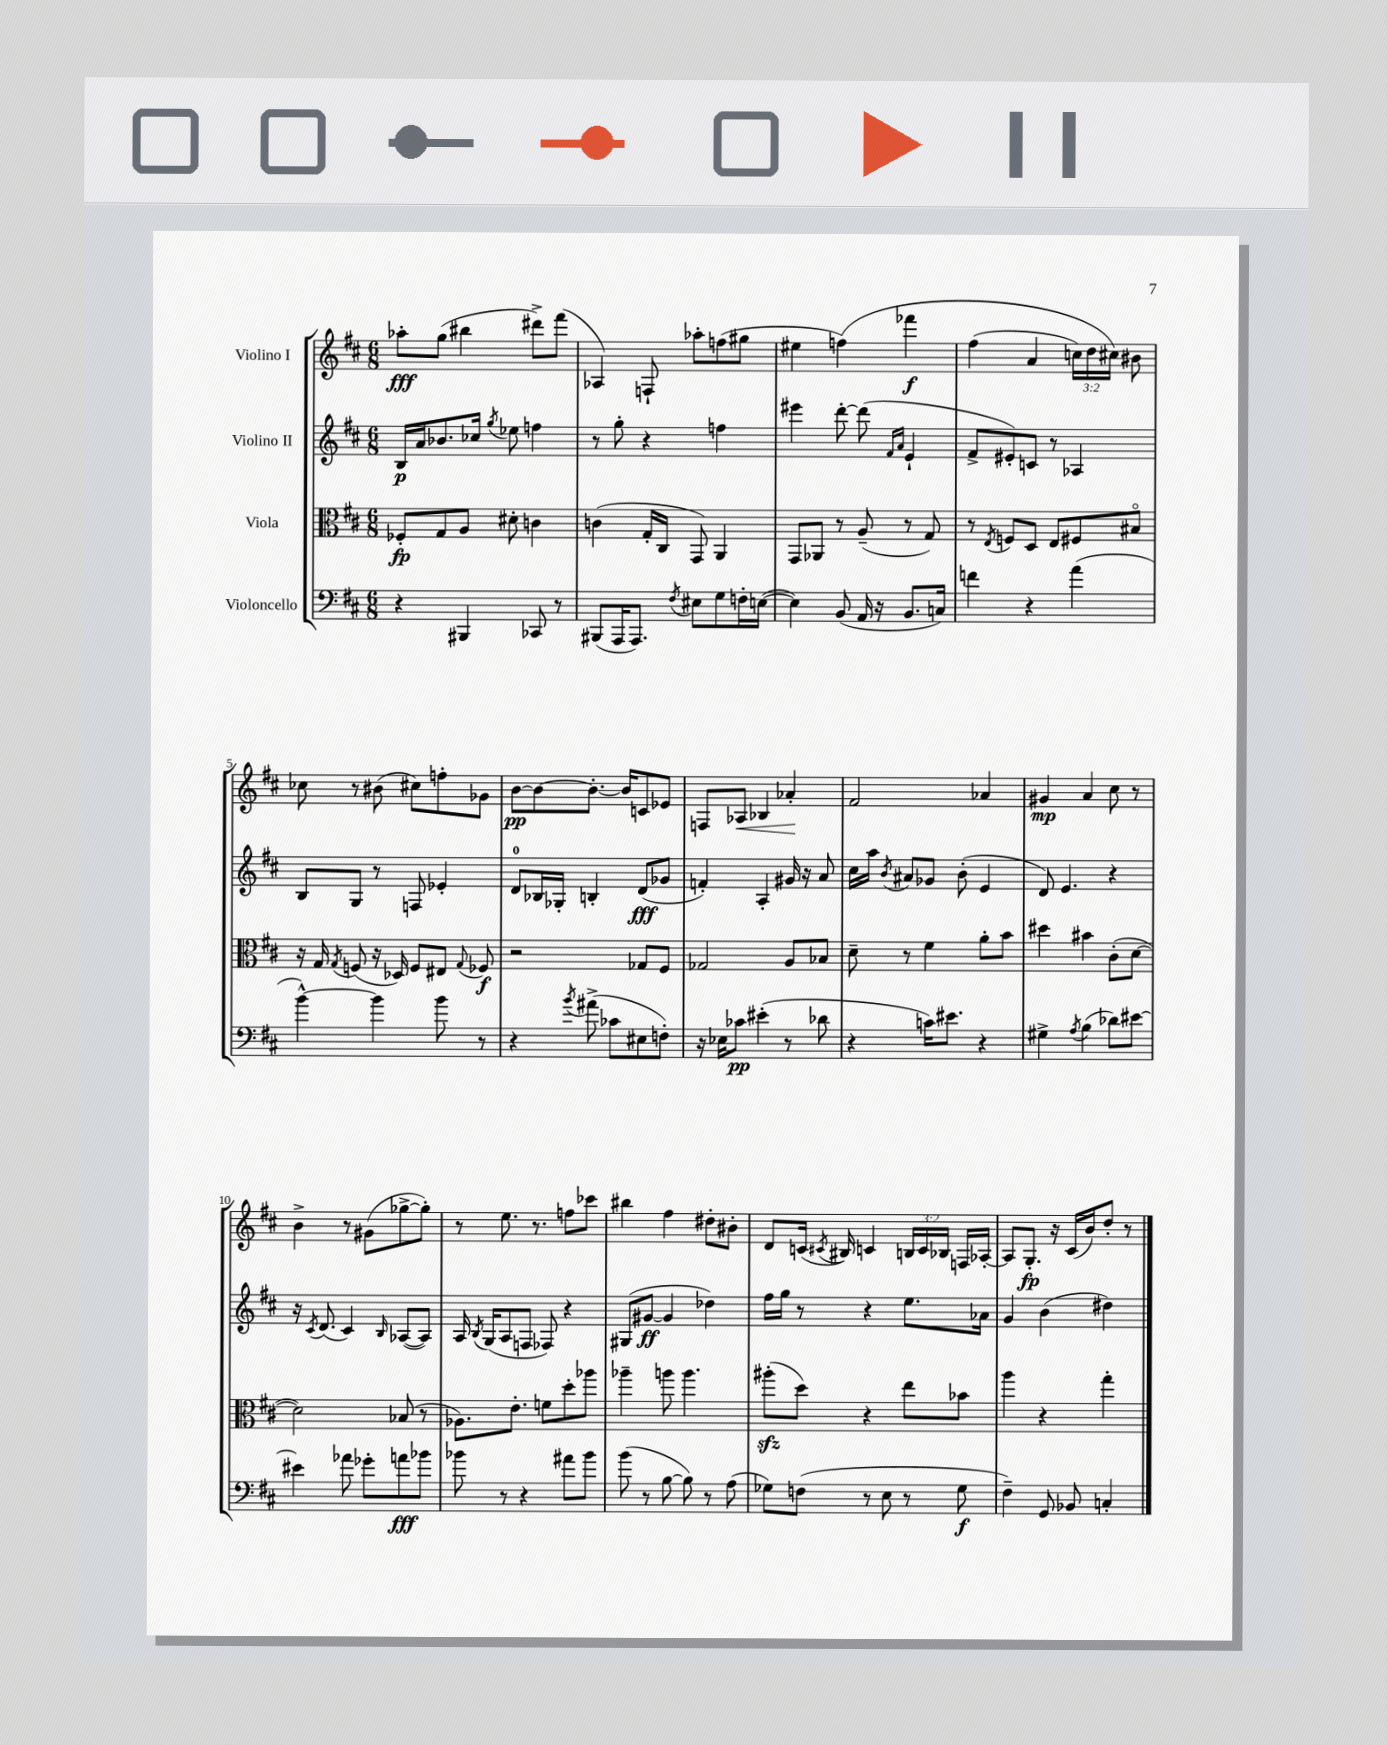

**kern	**kern	**kern	**kern
*staff4	*staff3	*staff2	*staff1
*clefF4	*clefC3	*clefG2	*clefG2
*k[f#c#]	*k[f#c#]	*k[f#c#]	*k[f#c#]
*M6/8	*M6/8	*M6/8	*M6/8
4r	8F-'	16B	8aa-'
.	.	16a	.
.	8G	8.b-	(8gg
4BBB#	8A	.	4bb#
.	.	16cc-	.
.	.	8qgg	.
.	8d#'	8ee-	.
8CC-	4c	4ff	8ddd#^)
8r	.	.	(8fff#
=	=	=	=
(8BBB#	(4c	8r	4A-)
16AAA	.	8gg'	.
8.AAA)	.	.	.
.	16G'	4r	8F`
.	16C#	.	.
8qF#	.	.	.
8E#	8GG)	.	8aa-'
8G	4AA	4ff	(8ff
16F'	.	.	8gg#
([16E	.	.	.
=	=	=	=
4E])	8GG	4eee#	4ee#
.	8AA-	.	.
(8BB	8r	[8ddd'	&(4ff)
16AA	(8A~	(8ddd]	.
16r	.	.	.
.	.	16qqf#	.
.	.	16qqa	.
8.BB	8r	4e`	4fff-
.	8G)	.	.
16C)	.	.	.
=	=	=	=
4f	8r	8f#^	(4ff#
.	8qE	.	.
.	8F	8e#')	.
4r	8D	8c	4a
.	8E	8r	.
(4a	8F#	4A-	24cc)
.	.	.	24dd
.	.	.	24cc#&)
.	8B#o	.	8b#
=	=	=	=
[4b^^)	16r	8B	8cc-
.	16G	.	.
.	8qG	.	.
.	(8F	8G	8r
4b]	16r	8r	(8b#
.	16D-)	.	.
.	8F	8F	8cc#)
8b	8E#	4e-'	8ff'
.	8qqG	.	.
8r	8F-	.	8g-
=	=	=	=
4r	2r	8d	[8b
.	.	16B-	8b_
.	.	16G-'	.
8qb	.	.	.
(8a#^	.	4B'	8.b'_
8c-	.	.	.
.	.	.	16b]
8E#	8G-	(8d	8c
8F')	8F#	8g-	8e-
=	=	=	=
16r	2G-	4f')	8F
16E-	.	.	.
8c-	.	.	8A-
(4e#'	.	4A'	4B-
8r	8A	16g#	4a-'
.	.	16r	.
8d-	8B-	8a	.
=	=	=	=
4r	8d~	16cc#	2f#
.	.	16aa	.
.	.	8qb	.
.	8r	8a#	.
16c)	4f#	8g-	.
8.e#	.	.	.
.	.	(8b'	.
4r	8a'	4e	4a-
.	8b	.	.
=	=	=	=
4G#^	4dd#	8d)	4g#
.	.	4.e	.
8qA	.	.	.
(4B	4b#	.	4a
8d-)	(8c#'	4r	8cc#
[8e#	[8d	.	8r
=	=	=	=
4e#]	2d])	16r	4b^
.	.	8qc#	.
.	.	(8.d	.
8a-	.	4c#)	8r
8g-'	.	.	(8g#
.	.	16qqB	.
8a	(8B-	([8A-	[8gg-^
8b-	8r	8A-])	8gg-'])
=	=	=	=
8b-	8.A-)	16A	8r
.	.	8qB	.
.	.	(16G	.
8r	.	8A	8.ee
.	8.e'	.	.
4r	.	8F	.
.	.	.	8.r
.	8f	8F-)	.
8a#	8dd'	4r	8ff
8b-	8aa-	.	8ccc-
=	=	=	=
(8b	4aa-~	(8G#	4bb#
8r	.	[8g#	.
[8B	8aa	4g#]	4ff#
8B])	4.aa	.	.
8r	.	4dd-)	8dd#'
(8A	.	.	8b#'
=	=	=	=
8G-)	(8aa#'	16ff#	8d
.	.	16gg	.
(8F	8dd)	8r	(16c
.	.	.	8qc#
.	.	.	16B#)
8r	4r	4r	4c
8E	.	.	.
8r	8ee	8.ee	24B
.	.	.	24c
.	.	.	24B-
8G-	8b-	.	16F
.	.	16a-	[16A-'
=	=	=	=
4F#~)	4aa	4g	8A-]
.	.	.	8.G'
8GG	4r	(4b	.
.	.	.	16r
8BB-	.	.	(16c#
.	.	.	16b)
4C'	4gg'	4dd#)	8dd'
.	.	.	8r
==	==	==	==
*-	*-	*-	*-
